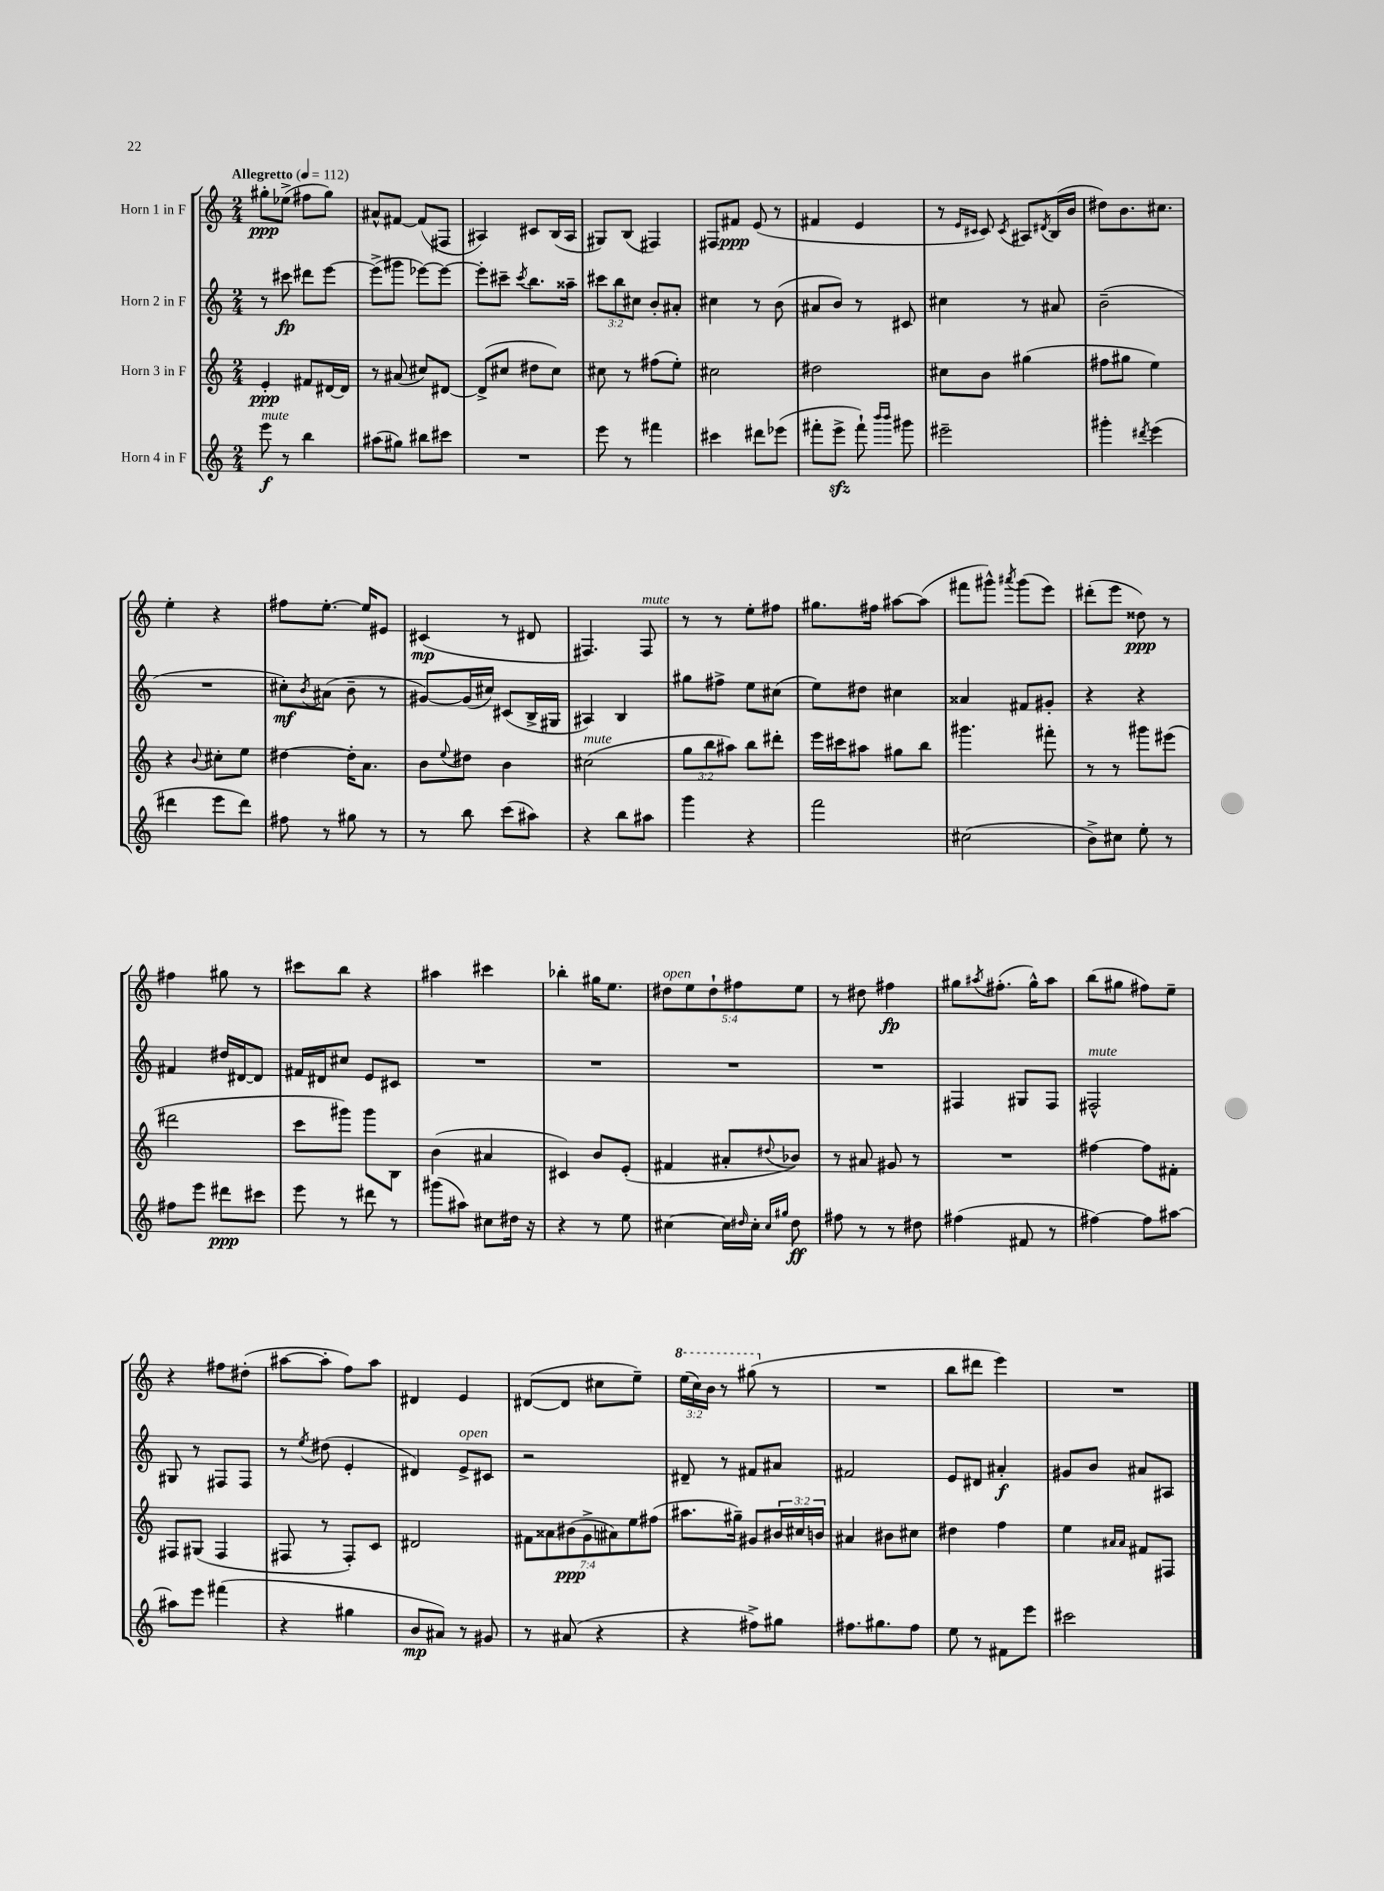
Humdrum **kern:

**kern	**kern	**kern	**kern
*staff4	*staff3	*staff2	*staff1
*clefG2	*clefG2	*clefG2	*clefG2
*k[]	*k[]	*k[]	*k[]
*M2/4	*M2/4	*M2/4	*M2/4
*MM112	*MM112	*MM112	*MM112
8eee	4e'	8r	8gg#'
8r	.	8ccc#	(8ee-^
4bb	8f#	8ddd#	8ff#
.	[16d#	[8eee	8gg#)
.	16d#]	.	.
=	=	=	=
(8aa#	8r	(8eee^]	8a#^^
8gg#)	(8a#	8ggg#	[8f#
8bb#	8cc#)	[8eee-)	(8f#]
8ccc#	[8d#	8eee-_	8F#
=	=	=	=
2r	(8d#^]	8eee-']	4A#)
.	8cc#	8ccc#~	.
.	.	8qccc#	.
.	8dd#	8.bb	8c#
.	8cc#)	.	(16B
.	.	16aa##~	16A#
=	=	=	=
8eee	8cc#	12ccc#	8G#)
.	.	12bb	.
8r	8r	.	(8B
.	.	12cc#	.
4fff#	(8ff#	8b'	4F#)
.	8ee')	8a#'	.
=	=	=	=
4ccc#	2cc#	4cc#	8F#
.	.	.	8f#
8ddd#	.	8r	(8e
(8eee-	.	(8b	8r
=	=	=	=
8fff#'	2dd#	8a#	4f#
8eee^	.	8b)	.
8fff#`)	.	8r	4e
16qqbbb	.	.	.
16qqbbb	.	.	.
8ggg#	.	8c#	.
=	=	=	=
2eee#~	8cc#	4cc#	8r
.	.	.	16qqe
.	.	.	16qqc#
.	8b	.	8c#)
.	.	.	8qc#
.	(4gg#	8r	8A#
.	.	.	8qd#
.	.	8a#	(16B
.	.	.	16b
=	=	=	=
4ggg#'	8ff#	(2b~	8dd#)
.	8gg#	.	8.b
8qddd#	.	.	.
(4eee	4ee)	.	.
.	.	.	8.cc#
=	=	=	=
4ddd#	4r	2r	4ee'
.	8qqb	.	.
8eee	8cc#'	.	4r
8ddd#)	8ee	.	.
=	=	=	=
8ff#	[4dd#	8cc#')	8ff#
.	.	8qb	.
8r	.	(8a#	[8.ee'
8gg#	16dd#']	8b~	.
.	8.a	.	16ee]
8r	.	8r	8e#
=	=	=	=
8r	8b	[8g#)	(4c#
.	8qqee	.	.
8bb	8dd#	(16g#]	.
.	.	16cc#)	.
(8ccc	4b	(8c#	8r
8aa#)	.	16B^	8d#
.	.	16G#	.
=	=	=	=
4r	(2cc#	4A#)	4.F#)
8bb	.	4B	.
8aa#	.	.	8F#
=	=	=	=
4ggg	12gg	8gg#	8r
.	12bb	.	.
.	.	8ff#^	8r
.	12aa#)	.	.
4r	8bb	8ee	8ee'
.	8ddd#'	(8cc#	8ff#
=	=	=	=
2fff	16eee	8ee)	8.gg#
.	16ccc#	.	.
.	8aa#	8dd#	.
.	.	.	16ff#
.	8gg#	4cc#	[8aa#
.	8bb	.	(8aa#]
=	=	=	=
(2cc#	4.ggg#	4a##	8fff#
.	.	.	8ggg#^^)
.	.	.	8qaaa#
.	.	8f#	(8ggg#
.	8fff#'	8g#'	8eee)
=	=	=	=
8b^)	8r	4r	(8ddd#'
8cc#	8r	.	8eee
8ee'	8ggg#	4r	8dd##)
8r	(8eee#	.	8r
=	=	=	=
8ff#	2ddd#	4f#	4ff#
8eee	.	.	.
8ddd#	.	16dd#	8gg#
.	.	[16d#	.
8ccc#	.	8d#]	8r
=	=	=	=
8eee	8ccc	16f#	8ccc#
.	.	16d#	.
8r	8ggg#)	8cc#	8bb
8ddd#	8ggg#	8e	4r
8r	8B	8c#	.
=	=	=	=
(8ggg#	(4b	2r	4aa#
8aa#)	.	.	.
8cc#	4a#	.	4ccc#
16dd#	.	.	.
16r	.	.	.
=	=	=	=
4r	4c#)	2r	4bb-'
8r	8b	.	16gg#
.	.	.	8.ee
8ee	(8e'	.	.
=	=	=	=
[4cc#	4f#	2r	10dd#
.	.	.	10ee
.	.	.	10dd#`
16cc#]	8a#'	.	.
.	.	.	10ff#
16qqdd#	.	.	.
16cc#'	.	.	.
16qqcc#	.	.	.
16qqgg#	8qqdd#	.	.
8dd#	8b-)	.	.
.	.	.	10ee
=	=	=	=
8ff#	8r	2r	8r
8r	8a#	.	8dd#
8r	8g#	.	4ff#
8dd#	8r	.	.
=	=	=	=
(4ff#	2r	4F#	8gg#
.	.	.	8qaa#
.	.	.	(8.ff#'
8f#	.	8G#	.
.	.	.	16gg#^^)
8r	.	8F#	8aa#
=	=	=	=
[4ff#)	[4ff#	2F#^^	(8bb
.	.	.	8gg#
8ff#]	8ff#]	.	8ff#)
[8aa#	8f#'	.	8ee~
=	=	=	=
8aa#]	8F#	8G#	4r
8eee	(8G#	8r	.
(4fff#	4F#	8F#	8ff#
.	.	8F#	(8dd#'
=	=	=	=
4r	8F#	8r	[8aa#
.	.	8qee	.
.	8r	(8dd#	8aa#']
4gg#	8F#')	4e'	8ff)
.	8c	.	8aa#
=	=	=	=
8b	2d#	4d#)	4d#
8a#)	.	.	.
8r	.	8e^	4e
8g#	.	8c#	.
=	=	=	=
8r	14f#	2r	([8d#
.	14a##	.	.
(8a#	.	.	8d#]
.	(14b#	.	.
.	14g^	.	.
4r	.	.	8cc#
.	14a#)	.	.
.	14ee	.	.
.	.	.	8ee~)
.	(14ff#	.	.
=	=	=	=
4r	8.aa#	8d#~	(24eee
.	.	.	24ccc)
.	.	.	24bb
.	.	8r	8r
.	16gg#~)	.	.
8ff#^)	8g#	8f#	(8ggg#
8gg#	24b#	8a#	8r
.	24cc#	.	.
.	24b	.	.
=	=	=	=
8.ff#	4a#	2f#	2r
8.gg#	.	.	.
.	8b#	.	.
8ff#	8cc#	.	.
=	=	=	=
8ee	4dd#	8e	8bb
8r	.	8d#	8ddd#
8f#	4ff	4a#'	4eee)
8eee	.	.	.
=	=	=	=
2ccc#	4ee	8g#	2r
.	.	8b	.
.	16qqa#	.	.
.	16qqa#	.	.
.	8f#	8a#	.
.	8F#	8A#	.
==	==	==	==
*-	*-	*-	*-
